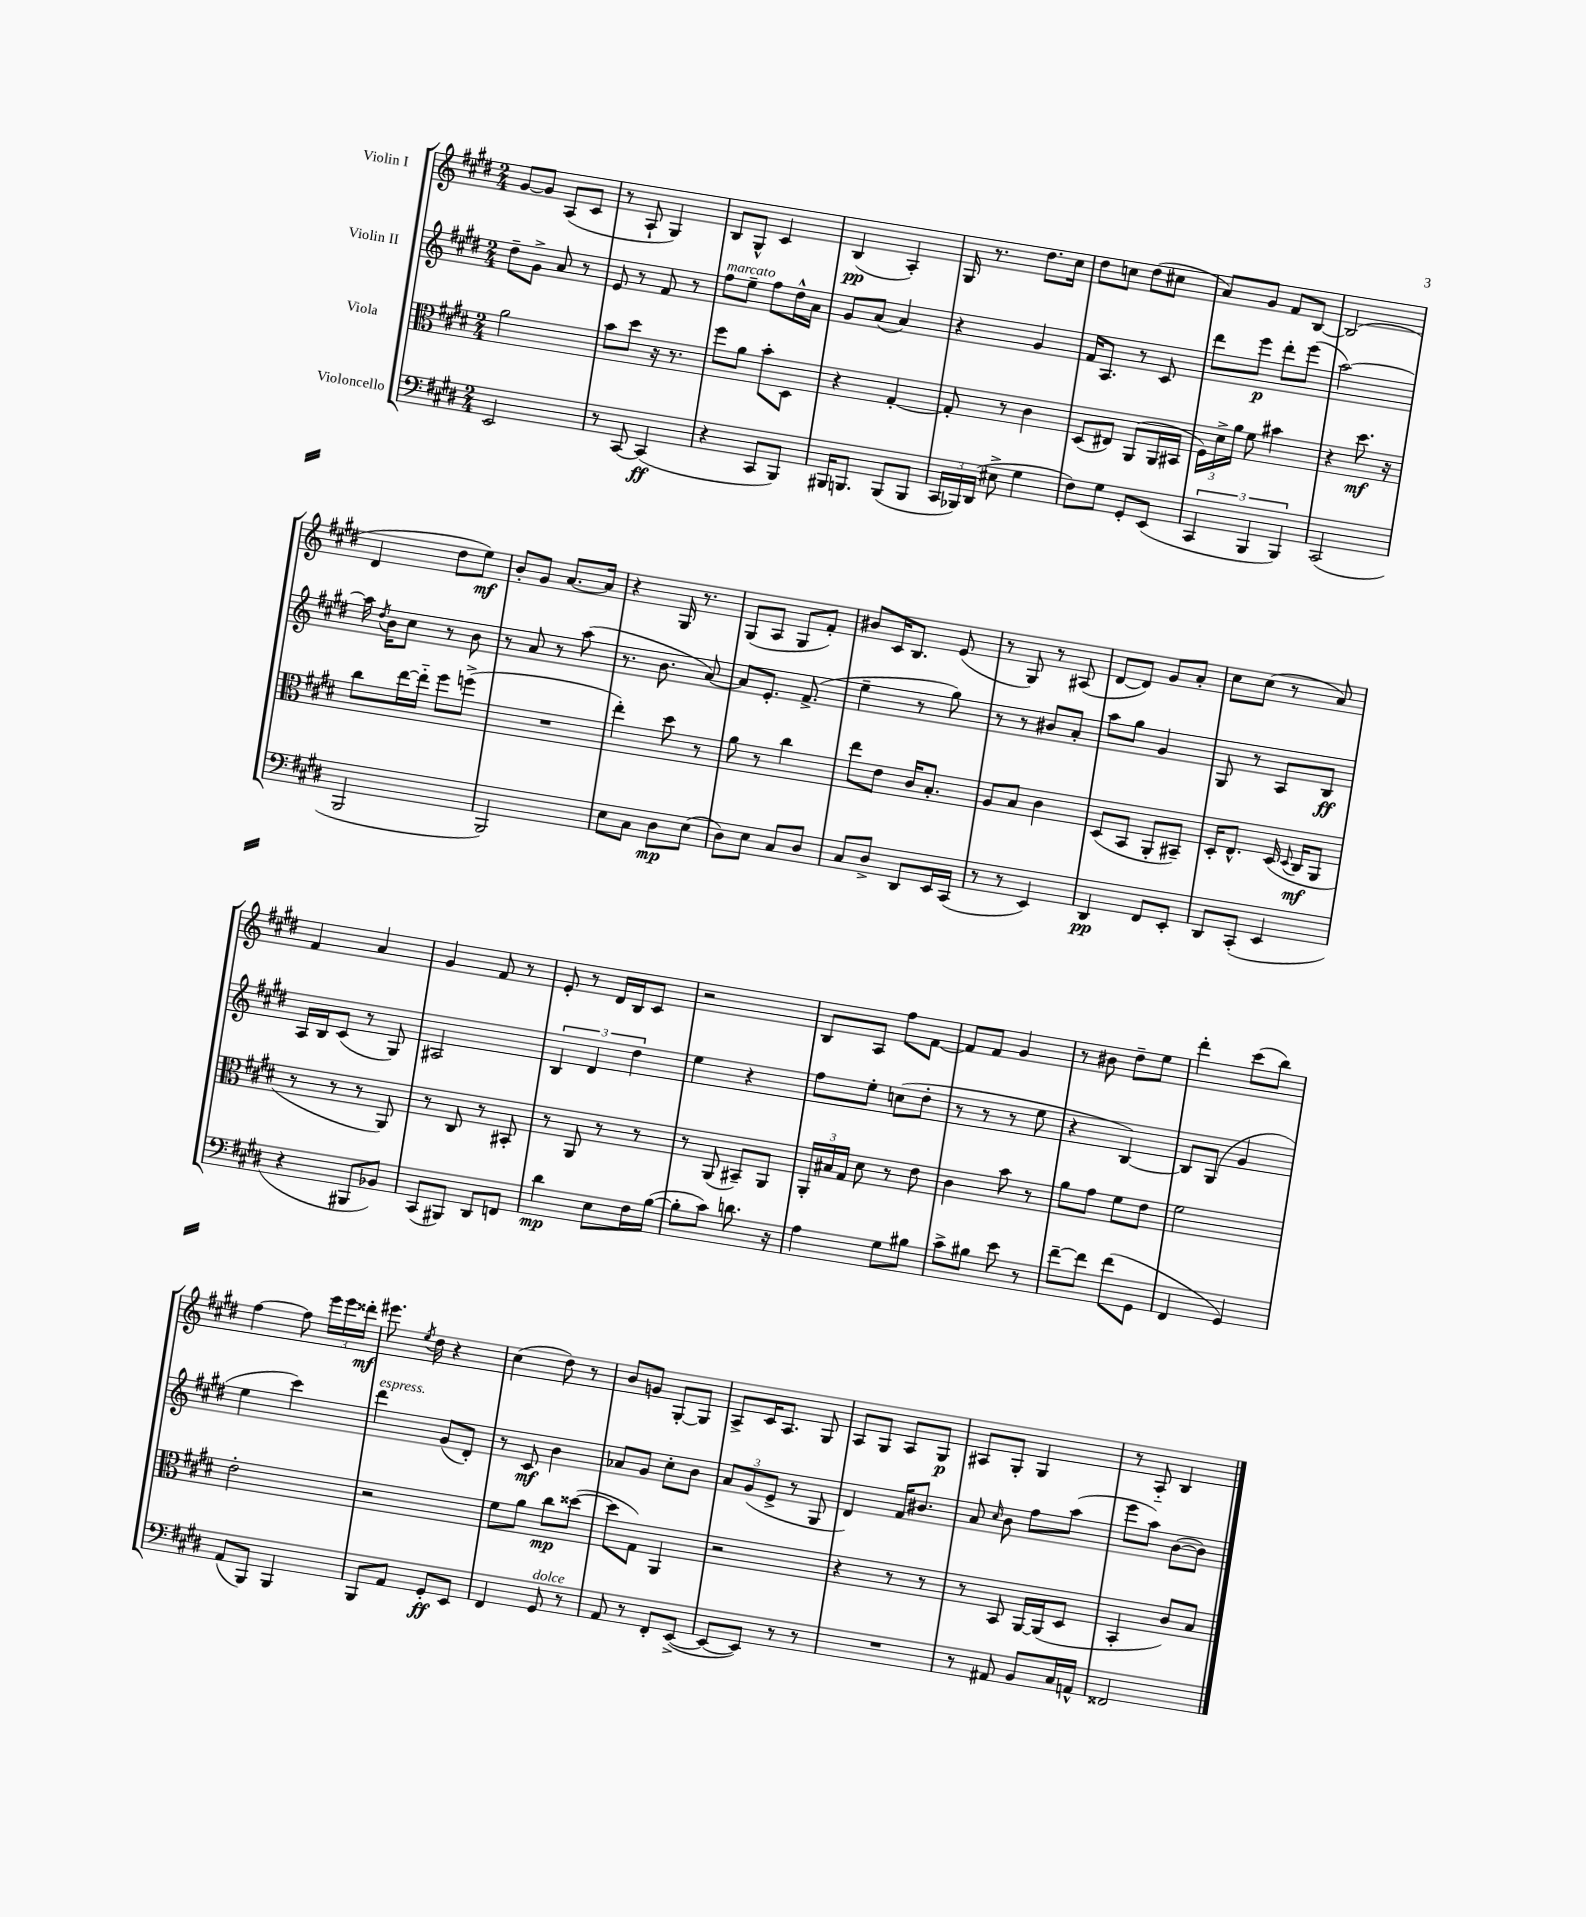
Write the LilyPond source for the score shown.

<<
\new StaffGroup <<
\new Staff = "s0" \with { instrumentName = "Violin I" } {
    \clef treble \key e \major \numericTimeSignature \time 2/4
    \autoBeamOff gis'8[~ gis'8] a8[( cis'8] |
    r8 a8-! gis4) |
    b8[ gis8]-^ cis'4 |
    b4\pp( a4-.) |
    gis16 r8. dis''8.[ cis''16] |
    dis''8[ c''8] dis''8[( cis''8] |
    a'8[) gis'8] fis'8[ b8]~ |
    b2( |
    dis'4 dis''8[ e''8]\mf) |
    b'8[-. gis'8] a'8.[~ a'16] |
    r4 gis16 r8. |
    gis8[( a8] gis8[ fis'8]-.) |
    bis'8[ cis'16 b8.] e'8( |
    r8 gis8) r8 ais8( |
    dis'8[~ dis'8]) gis'8[ a'8]-. |
    cis''8[ cis''8]( r8 a'8) |
    fis'4 a'4 |
    gis'4 fis'8 r8 |
    e'8-. r8 dis'16[ b16 cis'8] |
    r2 |
    b8[ a8] fis''8[ fis'8]~ |
    fis'8[ fis'8] gis'4 |
    r8 bis'8 dis''8[-- e''8] |
    dis'''4-. cis'''8[( b''8]) |
    fis''4~ fis''8 \tuplet 3/2 { e'''16[ e'''16 disis'''16]-.\mf } |
    eis'''8. \acciaccatura { e''8 } dis''16 r4 |
    cis''4( dis''8) r8 |
    b'8[ g'8] gis8[~-. gis8] |
    a8[-> cis'16 a8.] gis8 |
    a8[ gis8] a8[ gis8]\p |
    ais8[ gis8]-. gis4 |
    r8 a8-_ b4 \bar "|." |
}
\new Staff = "s1" \with { instrumentName = "Violin II" } {
    \clef treble \key e \major \numericTimeSignature \time 2/4
    \autoBeamOff dis''8[-- gis'8]-> a'8 r8 |
    e'8 r8 fis'8 r8 |
    fis''8[^\markup { \italic "marcato" } e''8]-- fis''8[ dis''16-^ a'16] |
    gis'8[ a'8]( a'4) |
    r4 gis'4 |
    fis'16[ a8.] r8 cis'8 |
    dis'''8[ e'''8]\p dis'''8[-. e'''8]( |
    a''2~) |
    a''16 \acciaccatura { dis''8 } b'16[ cis''8] r8 b'8 |
    r8 a'8 r8 a''8( |
    r8. b'8. a'8~) |
    a'8[ e'8.]-. fis'8.->( |
    e''4-- r8 gis''8) |
    r8 r8 bis'8[ a'8]-. |
    a''8[ gis''8] gis'4 |
    gis8 r8 a8[ b8]\ff |
    a16[ b16 cis'8]( r8 gis8) |
    ais2 |
    \tuplet 3/2 { b4 dis'4 dis''4 } |
    e''4 r4 |
    fis''8[ e''8]-. c''8[( dis''8]-. |
    r8 r8 r8 e''8 |
    r4 b4~) |
    b8[ gis8]( gis'4 |
    e''4 cis'''4) |
    dis'''4^\markup { \italic "espress." } gis'8[( dis'8]-.) |
    r8 cis'8\mf b'4 |
    aes'8[ gis'8] cis''8[-. b'8] |
    \tuplet 3/2 { a'8[ gis'8( e'8]-> } r8 gis8 |
    dis'4) fis'16[ bis'8.] |
    a'8 \grace { cis''16 } b'8 fis''8[ a''8]( |
    e'''8[ a''8]) b'8[~( b'8]) \bar "|." |
}
\new Staff = "s2" \with { instrumentName = "Viola" } {
    \clef alto \key e \major \numericTimeSignature \time 2/4
    \autoBeamOff a'2 |
    b'8[ dis''8] r16 r8. |
    fis''8[ a'8] b'8[-. dis8] |
    r4 gis4~-. |
    gis8-. r8 cis'4 |
    dis8[( eis8]) a,8[( a,16 bis,16] |
    \tuplet 3/2 { fis16[) dis'16-> a'16] } fis'8 bis'4 |
    r4 dis''8.\mf r16 |
    cis''8[ e''16~ e''16]-_ fis''8[ f''8]->( |
    R2 |
    e''4-.) dis''8 r8 |
    a'8 r8 cis''4 |
    e''8[ e'8] cis'16[ b8.]-. |
    a8[ b8] cis'4 |
    dis8[( b,8] a,8[-. bis,8]--) |
    dis16[-. e8.]-^ dis16( \appoggiatura { dis8 } cis16[\mf a,8] |
    r8 r8 r8 a,8) |
    r8 cis8 r8 bis,8-. |
    r8 a,8 r8 r8 |
    r8 a,8( bis,8[--) a,8] |
    \tuplet 3/2 { a,16[-. bis16 gis16] } dis'8 r8 e'8 |
    cis'4 b'8 r8 |
    a'8[ gis'8] fis'8[ e'8] |
    fis'2 |
    e'2-. |
    r2 |
    fis'8[ a'8] cis''8[\mp disis''8]~( |
    disis''8[ gis8]) a,4 |
    r2 |
    r4 r8 r8 |
    r8 b,8 a,16[~ a,16( dis8] |
    b,4-. cis'8[) b8] \bar "|." |
}
\new Staff = "s3" \with { instrumentName = "Violoncello" } {
    \clef bass \key e \major \numericTimeSignature \time 2/4
    \autoBeamOff e,2 |
    r8 cis,8~ cis,4\ff( |
    r4 cis,8[ b,,8]) |
    bis,,16[ b,,8.] b,,8[( b,,8] |
    \tuplet 3/2 { cis,16[ bes,,16) dis,16]( } eis8-> gis4 |
    fis8[) gis8] gis,8[-. e,8]( |
    \tuplet 3/2 { cis,4 b,,4 b,,4) } |
    cis,2( |
    b,,2 |
    b,,2) |
    e8[ cis8] dis8[\mp e8]( |
    dis8[) e8] cis8[ dis8] |
    cis8[ dis8]-> dis,8[ e,16 cis,16]( |
    r8 r8 e,4) |
    dis,4\pp fis,8[ e,8]-. |
    dis,8[ cis,8]-.( e,4 |
    r4 bis,,8[ bes,8]) |
    cis,8[( bis,,8]) dis,8[ f,8] |
    dis'4\mp e8[ fis16 b16]~( |
    b8[-. cis'8]) d'8. r16 |
    a4 gis8[ bis8] |
    cis'8[-> bis8] e'8 r8 |
    fis'8[~-- fis'8] fis'8[( gis,8] |
    fis,4 gis,4) |
    a,8[( b,,8]) b,,4 |
    b,,8[ a,8] gis,8[-.\ff e,8] |
    fis,4 gis,8^\markup { \italic "dolce" } r8 |
    a,8 r8 fis,8[-. e,8]~->( |
    e,8[~ e,8]) r8 r8 |
    R2 |
    r8 ais,8 b,8[ cis16 a,16]-^ |
    fisis,2 \bar "|." |
}
>>
>>
\layout { \context { \Score \remove "Bar_number_engraver" } }
